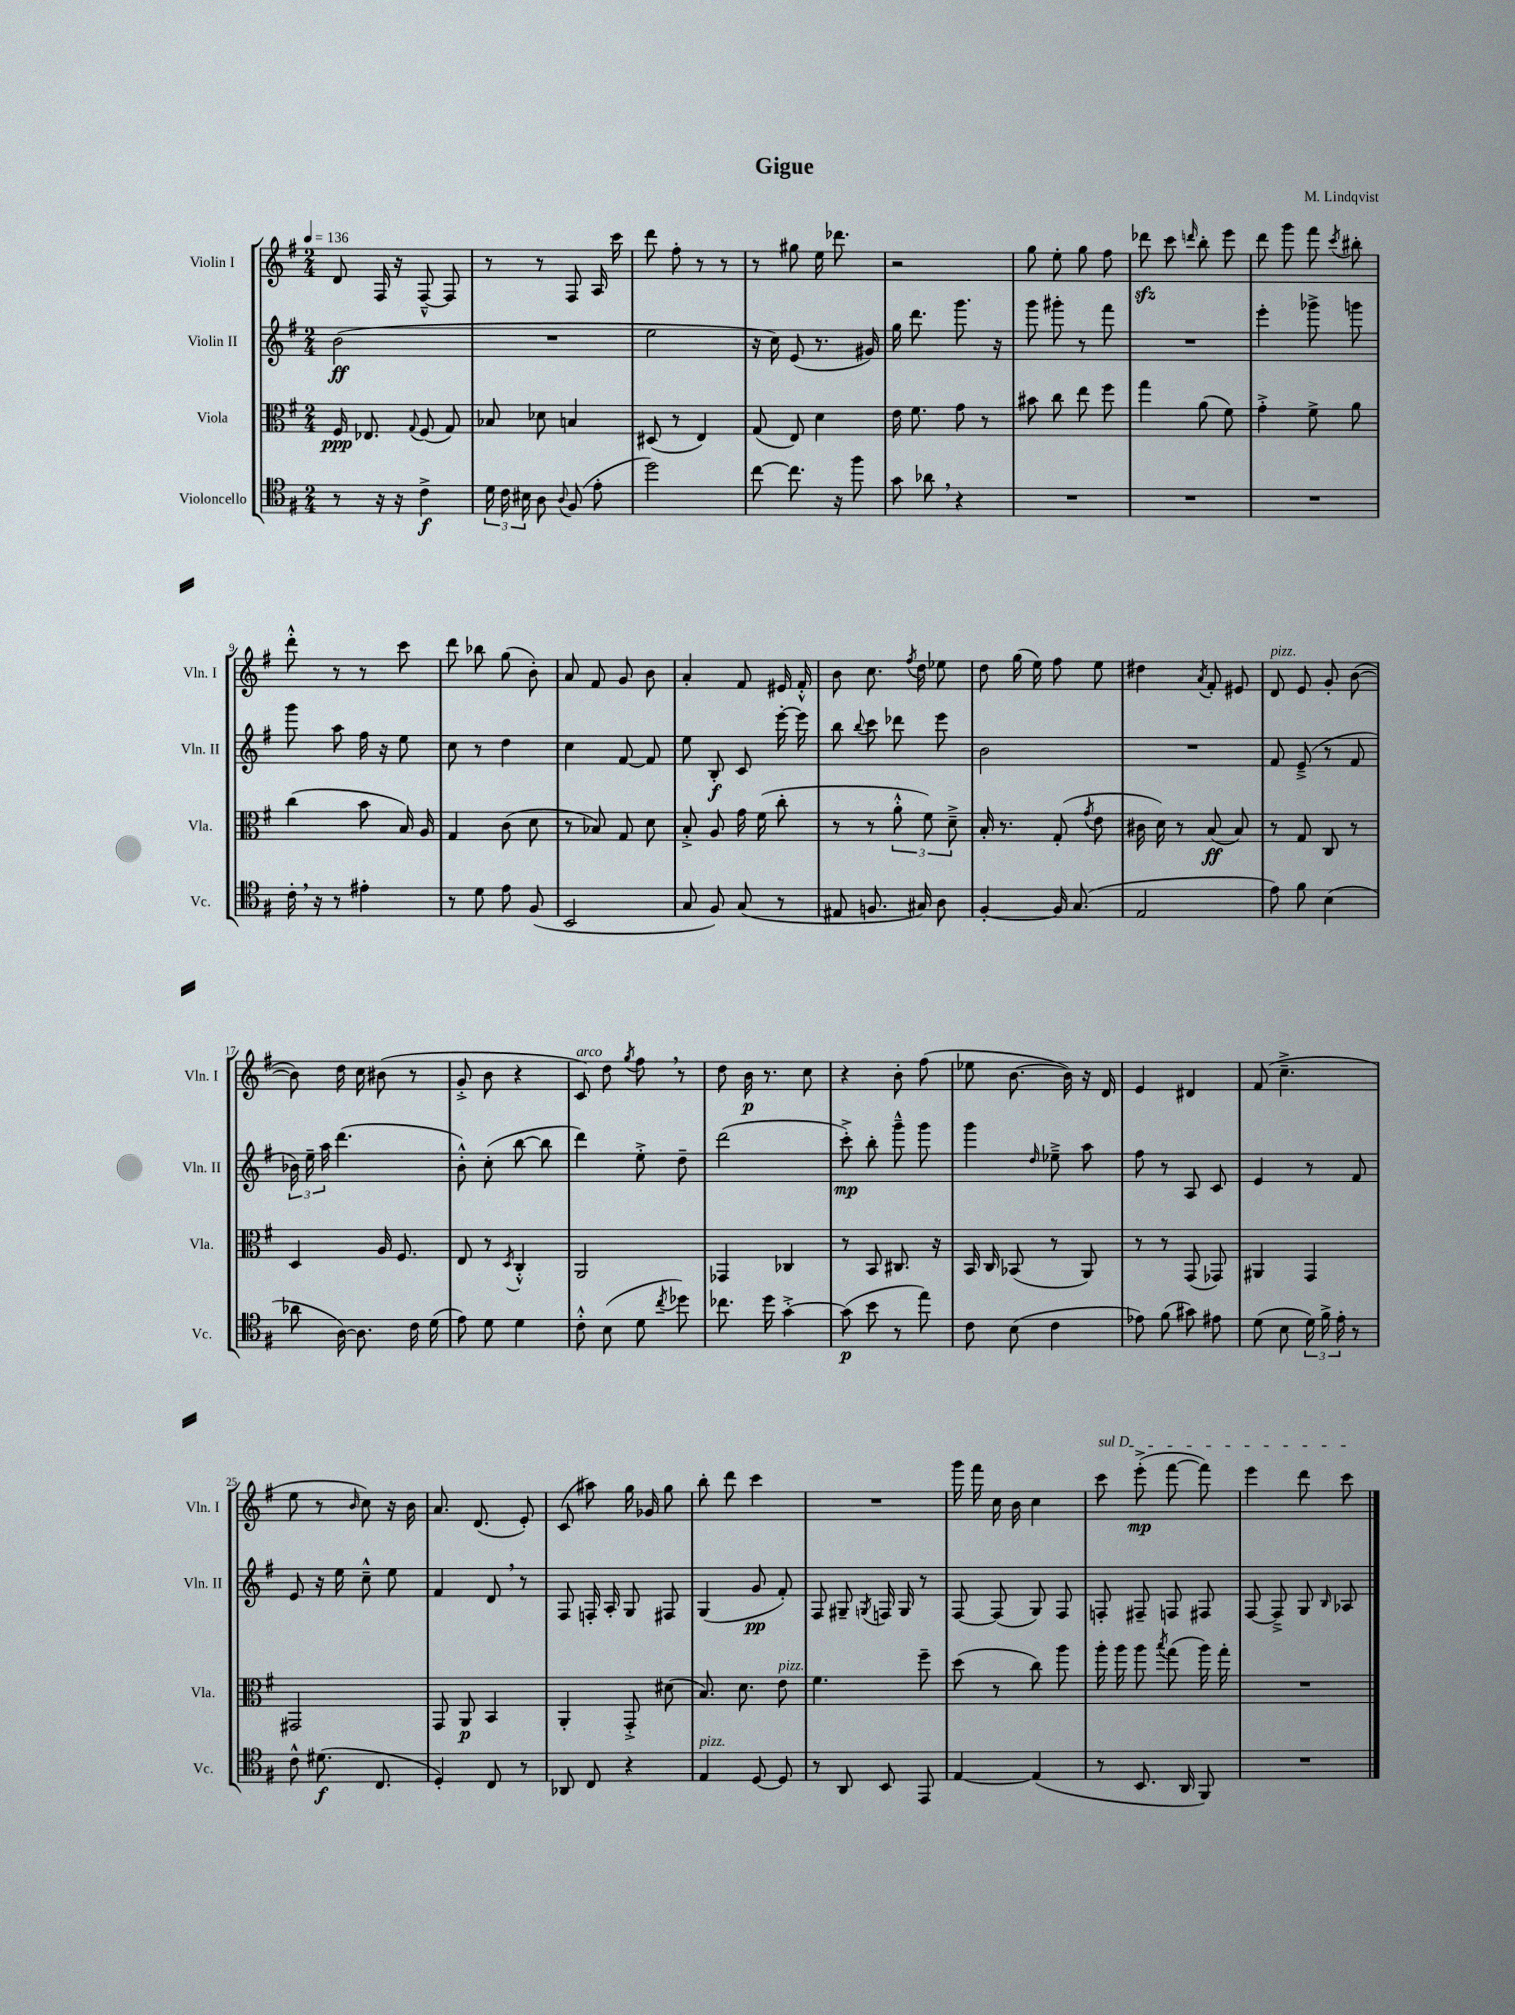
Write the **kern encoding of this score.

**kern	**kern	**kern	**kern
*staff4	*staff3	*staff2	*staff1
*clefC4	*clefC3	*clefG2	*clefG2
*k[f#]	*k[f#]	*k[f#]	*k[f#]
*M2/4	*M2/4	*M2/4	*M2/4
*MM136	*MM136	*MM136	*MM136
8r	16F#	(2b	8d
.	8.E-	.	.
16r	.	.	16F#
16r	.	.	16r
.	8qqG	.	.
4c^	(8F#	.	[8F#~^^
.	8G)	.	8F#]
=	=	=	=
24d	8B-	2r	8r
24c	.	.	.
24B#	.	.	.
8A	8d-	.	8r
8qqA	.	.	.
(8F#	4B	.	8F#
8e'	.	.	16A
.	.	.	16ccc
=	=	=	=
2dd)	(8D#	2ee	8ddd
.	8r	.	8ff#'
.	4E)	.	8r
.	.	.	8r
=	=	=	=
[8cc	(8G	16r	8r
.	.	16cc)	.
8.cc]	8E)	(8e	8gg#
.	4d	8.r	16ee
16r	.	.	8.ddd-
8ff#	.	.	.
.	.	16g#)	.
=	=	=	=
8g	16e	16gg	2r
.	8.f#	8.ddd	.
8a-	.	.	.
4r	8g	8.ggg	.
.	8r	.	.
.	.	16r	.
=	=	=	=
2r	8b#	8ggg	8gg
.	8cc	8ggg#'	8ee'
.	8ee	8r	8gg
.	8ff#	8fff#	8ff#
=	=	=	=
2r	4gg	2r	8ddd-
.	.	.	8ccc
.	.	.	16qqddd
.	(8a	.	8bb'
.	8f#)	.	8eee
=	=	=	=
2r	4g'^	4eee'	8ddd
.	.	.	8ggg
.	8f#^	8ggg-^	8fff#
.	.	.	8qccc
.	8a	8ggg	8bb#'
=	=	=	=
16c'	(4cc	8ggg	8ddd'^^
16r	.	.	.
8r	.	8aa	8r
4e#'	8b	16ff#	8r
.	.	16r	.
.	16B)	8ee	8ccc
.	16A	.	.
=	=	=	=
8r	4G	8cc	8ddd
8d	.	8r	8bb-
8e	(8c	4dd	(8gg
(8F#	8d	.	8b')
=	=	=	=
2BB	8r	4cc	8a
.	8B-)	.	8f#
.	8G	[8f#	8g
.	8d	8f#]	8b
=	=	=	=
8G	8B'^	8ee	4a'
8F#)	8A	8B'	.
(8G	16g	8c	8f#
.	(16f#	.	.
8r	8cc'	[16eee'	16e#
.	.	16eee]	16f#'^^
=	=	=	=
8E#	8r	8bb	8b
.	.	8qqbb	.
8.F	8r	8ccc	8.cc
.	12a'^^	8ddd-	.
.	.	.	8qff#
16G#)	.	.	16dd
.	12f#)	.	.
8A	.	8eee	8ee-
.	12d~^	.	.
=	=	=	=
[4F#'	16B'	2b	8dd
.	8.r	.	.
.	.	.	(16gg
.	.	.	16ee)
16F#]	(8G'	.	8ff#
(8.G	.	.	.
.	8qg	.	.
.	8e	.	8ee
=	=	=	=
2E	16c#	2r	4dd#
.	16d)	.	.
.	8r	.	.
.	.	.	8qa
.	(8B	.	8f#'
.	8B)	.	8e#
=	=	=	=
8e)	8r	8f#	8d
8f#	8G	(8e~^	8e
(4B	8C	8r	8g'
.	8r	8f#	([8b
=	=	=	=
8a-	4D	24b-)	8b])
.	.	24ee~	.
.	.	24aa	.
[16A)	.	(4.ddd	16dd
8.A]	.	.	16cc
.	16A	.	(8b#
.	8.F#	.	.
16c	.	.	8r
(16d	.	.	.
=	=	=	=
8e)	8E	8b'^^)	8g'^
8d	8r	(8cc'	8b
.	8qD	.	.
4d	4C'^^	[8bb	4r
.	.	8bb]	.
=	=	=	=
8c'^^	2AA	4ddd)	8c)
(8B	.	.	8dd
.	.	.	8qgg
8d	.	8ee'^	8ff#
8qcc	.	.	.
8dd-)	.	8dd~	8r
=	=	=	=
8.cc-	4GG-	(2ddd	8dd
.	.	.	16b
16dd	.	.	8.r
[4g'^	4C-	.	.
.	.	.	8cc
=	=	=	=
(8g]	8r	8ccc'^)	4r
8b	8BB	8bb'	.
8r	8.C#	8ggg~^^	8b'
8ee)	.	8ggg	(8ff#
.	16r	.	.
=	=	=	=
8c	16BB	4ggg	8ee-
.	16C	.	.
(8B	(8BB-	.	[8.b
.	.	16qqdd	.
4c	8r	8ee-~^	.
.	.	.	16b])
.	8AA)	8aa	16r
.	.	.	16d
=	=	=	=
8e-)	8r	8ff#	4e
(8f#	8r	8r	.
8g#)	(8GG	8A	4d#
8e#	8GG-)	8c	.
=	=	=	=
(8d	4AA#	4e	(8f#
8B	.	.	4.cc~^
24d)	4GG	8r	.
24f#^	.	.	.
24e'	.	.	.
8r	.	8f#	.
=	=	=	=
8c^^	2GG#	8e	8ee
(8.d#	.	16r	8r
.	.	16ee	.
.	.	.	16qqb
.	.	8cc~^^	8cc)
8.C	.	.	.
.	.	8ee	16r
.	.	.	16b
=	=	=	=
4D')	8GG	4f#	8.a
.	8AA	.	.
.	.	.	(8.d
8C	4BB	8d	.
8r	.	8r	8e')
=	=	=	=
8AA-	4AA'	8F#	(8c
8C	.	16F'	8aa#)
.	.	16A'	.
4r	8GG'^	8G	16gg
.	.	.	16g-
.	(8d#	8F#	8gg
=	=	=	=
4E	8.B)	(4G	8bb'
.	.	.	8ddd
.	8.d	.	.
[8D	.	8g	4ccc
8D]	8e	8f#')	.
=	=	=	=
8r	4.f#	8F#	2r
8AA	.	8G#~	.
.	.	8qG	.
8BB	.	16F	.
.	.	16G	.
8EE	8ff#~	8r	.
=	=	=	=
[4E	(8dd	[8F#	16ggg
.	.	.	16fff#
.	8r	(8F#]	16cc
.	.	.	16b
(4E]	8cc)	8G)	4cc
.	8aa	8F#	.
=	=	=	=
8r	16aa'	8F'	8ccc
.	16aa	.	.
8.BB	8aa	8F#~	(8eee'^
.	8qbb	.	.
.	(8gg	8F	[8fff#
16AA	.	.	.
8FF#)	16aa)	8F#	8fff#])
.	16gg'	.	.
=	=	=	=
2r	2r	[8F#	4eee
.	.	8F#~^]	.
.	.	8G	8ddd
.	.	16qqB	.
.	.	8A-	8ccc
==	==	==	==
*-	*-	*-	*-
